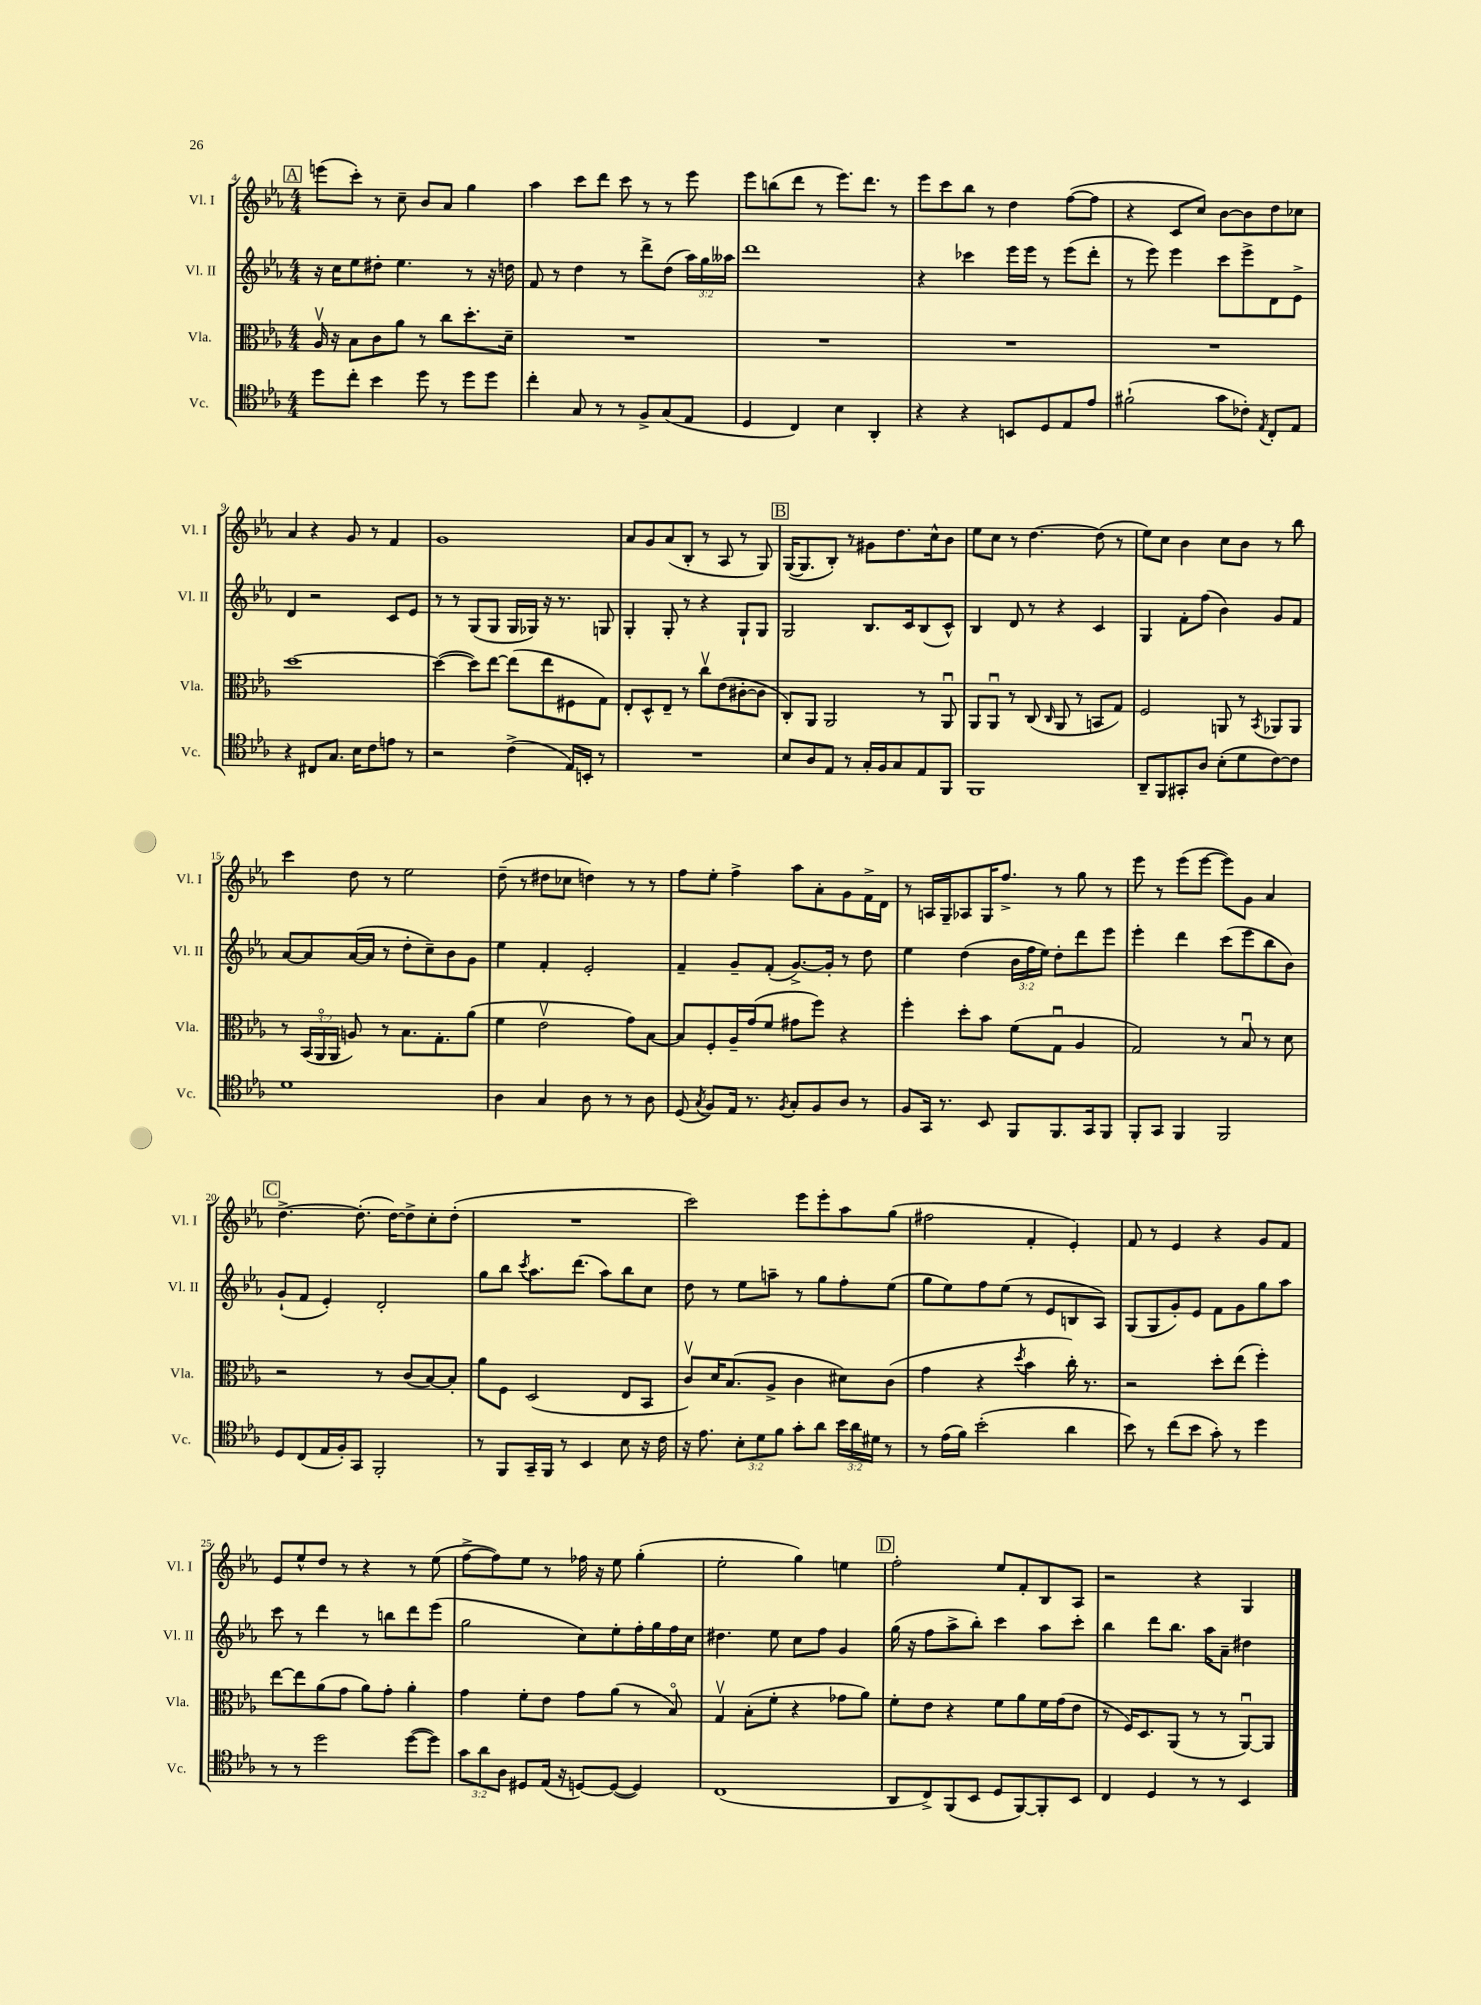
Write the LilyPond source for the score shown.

<<
\new StaffGroup <<
\new Staff = "s0" \with { instrumentName = "Vl. I" shortInstrumentName = "Vl. I" } {
    \clef treble \key ees \major \numericTimeSignature \time 4/4
    \autoBeamOff \mark \markup { \box "A" } e'''8[( c'''8]-.) r8 c''8-- bes'8[ aes'8] g''4 |
    aes''4 c'''8[ d'''8] c'''8 r8 r8 ees'''8 |
    ees'''8[ b''8( d'''8] r8 ees'''8.[) d'''8.] r8 |
    ees'''8[ c'''8 bes''8] r8 d''4 f''8[~( f''8] |
    r4 c'8[ c''8]) bes'8[~ bes'8 d''8 ces''8] |
    aes'4 r4 g'8 r8 f'4 |
    g'1 |
    aes'8[ g'8 aes'8( bes8]-. r8 aes8 r8 g8) |
    \mark \markup { \box "B" } g16[~( g8. bes8]-.) r8 gis'8[ d''8. c''16-^ bes'8] |
    ees''8[ c''8] r8 d''4.~ d''8( r8 |
    ees''8[) c''8] bes'4 c''8[ bes'8] r8 bes''8 |
    c'''4 d''8 r8 ees''2 |
    d''8--( r8 dis''8[ ces''8] d''4) r8 r8 |
    f''8[ ees''8]-. f''4-> aes''8[ aes'8-. g'8 f'16-> d'16] |
    r8 a16[ g16-- aes8 g16 f''8.]-> r8 g''8 r8 |
    ees'''8 r8 ees'''8[( ees'''8]~ ees'''8[) g'8] aes'4 |
    \mark \markup { \box "C" } d''4.~-> d''8.-.( d''16[~) d''8-> c''8-. d''8]-.( |
    R1 |
    c'''2) ees'''8[ ees'''8-. aes''8 g''8]( |
    fis''2 f'4-. ees'4-.) |
    f'8 r8 ees'4 r4 g'8[ f'8] |
    ees'8[ ees''8-^ d''8] r8 r4 r8 ees''8( |
    f''8[~-> f''8) ees''8] r8 fes''16 r16 ees''8 g''4-.( |
    ees''2-. g''4) e''4 |
    \mark \markup { \box "D" } f''2-. ees''8[ f'8-. bes8 aes8] |
    r2 r4 g4 \bar "|." |
}
\new Staff = "s1" \with { instrumentName = "Vl. II" shortInstrumentName = "Vl. II" } {
    \clef treble \key ees \major \numericTimeSignature \time 4/4 \override Staff.TupletNumber.text = #tuplet-number::calc-fraction-text
    \autoBeamOff \mark \markup { \box "A" } r16 c''16[ ees''8 dis''8]-. ees''4. r8 r16 d''16 |
    f'8 r8 d''4 r8 d'''8[-> d''8]( \tuplet 3/2 { aes''16[) g''16 aeses''16] } |
    d'''1 |
    r4 ces'''4 ees'''16[ ees'''16] r8 ees'''8[( d'''8]-. |
    r8 ees'''8) ees'''4 c'''8[ ees'''8-> d'8 ees'8]-> |
    d'4 r2 c'8[ ees'8] |
    r8 r8 g8[( g8] g16[ ges16]) r16 r8. g8 |
    g4-. g8-. r8 r4 g8[-! g8] |
    \mark \markup { \box "B" } g2 bes8.[ c'16 bes8( c'8]-^) |
    bes4 d'8 r8 r4 c'4 |
    g4 f'8[-. f''8]( bes'4) g'8[ f'8] |
    aes'8[~ aes'8 aes'16~( aes'16] r8 d''8[-. c''8--) bes'8 g'8] |
    ees''4 f'4-. ees'2-. |
    f'4-- g'8[-- f'8]-.( g'8.[~->) g'16]-. r8 d''8 |
    ees''4 d''4( \tuplet 3/2 { bes'16[ f''16 ees''16]) } d''8[-. d'''8 ees'''8] |
    ees'''4-. d'''4 c'''8[( ees'''8 bes''8 bes'8]) |
    \mark \markup { \box "C" } g'8[-!( f'8] ees'4-.) d'2-. |
    g''8[ bes''8] \acciaccatura { c'''8 } aes''8.[ d'''8.]( aes''8[) bes''8 c''8] |
    d''8 r8 ees''8[ a''8]-- r8 g''8[ f''8-. ees''8]( |
    g''8[ ees''8) f''8 ees''8]( r8 ees'8[ b8 aes8]) |
    g8[( g8 g'8-.) ees'8] f'8[ g'8 g''8 aes''8] |
    c'''8 r8 d'''4 r8 b''8[ d'''8 ees'''8]( |
    g''2 c''8[) ees''8-. f''16-. g''16 f''16 c''16] |
    dis''4. ees''8 c''8[ f''8] g'4 |
    \mark \markup { \box "D" } g''16( r16 f''8[ aes''8-> bes''8]-.) c'''4 aes''8[ c'''8]-. |
    bes''4 d'''8[ bes''8.] aes''16[ aes'8]-- dis''4 \bar "|." |
}
\new Staff = "s2" \with { instrumentName = "Vla." shortInstrumentName = "Vla." } {
    \clef alto \key ees \major \numericTimeSignature \time 4/4 \override Staff.TupletNumber.text = #tuplet-number::calc-fraction-text
    \autoBeamOff \mark \markup { \box "A" } aes16\upbow r16 bes8[ c'8 aes'8] r8 c''8[ d''8.-. d'16]-- |
    R1 |
    R1 |
    R1 |
    R1 |
    d''1~ |
    d''4~( d''8[) ees''8]~ ees''8[( ees''8 fis8 g8]) |
    ees8[-. d8-^ ees8]-- r8 c''8[\upbow ees'8( cis'8~-. cis'8] |
    \mark \markup { \box "B" } c8[-.) aes,8] aes,2 r8 aes,8\downbow |
    aes,8[ aes,8]\downbow r8 c8( \grace { c16 } aes,8 r8 b,8[ g8]) |
    f2 a,8 r8 \acciaccatura { bes,8 } aes,8[ aes,8] |
    r8 \tuplet 3/2 { bes,16[( aes,16\flageolet aes,16] } a8) r8 bes8.[ g8.-. aes'8]( |
    f'4 ees'2\upbow g'8[) bes8]~ |
    bes8[ f8-. aes16-- g'16( f'8] gis'8[ f''8]) r4 |
    f''4-. d''8[-. bes'8] f'8[( g8]\downbow aes4 |
    g2) r8 bes8\downbow r8 d'8 |
    \mark \markup { \box "C" } r2 r8 c'8[( bes8~) bes8]-. |
    aes'8[ f8] d2( ees8[ bes,8] |
    c'8[\upbow) d'16 bes8.( aes8]-> c'4 dis'8[) c'8]( |
    g'4 r4 \acciaccatura { d''8 } bes'4 c''16-.) r8. |
    r2 d''8[-. ees''8]( f''4-.) |
    ees''8[~ ees''8 aes'8( g'8] aes'8[) g'8]-. aes'4-. |
    g'4 f'8[-. ees'8] g'8[ aes'8]( r8 bes8\flageolet) |
    g4\upbow bes8[-.( f'8]-. r4 ges'8[ aes'8]) |
    \mark \markup { \box "D" } f'8[-. ees'8] r4 f'8[ aes'8 f'16 g'16( ees'8] |
    r8 f16[) d8. aes,8]( r8 r8 aes,8[~\downbow) aes,8] \bar "|." |
}
\new Staff = "s3" \with { instrumentName = "Vc." shortInstrumentName = "Vc." } {
    \clef tenor \key ees \major \numericTimeSignature \time 4/4 \override Staff.TupletNumber.text = #tuplet-number::calc-fraction-text
    \autoBeamOff \mark \markup { \box "A" } d''8[ c''8]-. bes'4 d''8 r8 d''8[ d''8] |
    c''4-. g8 r8 r8 f8[-> g8( ees8] |
    d4 c4) bes4 aes,4-. |
    r4 r4 b,8[ d8 ees8 ees'8] |
    fis'2-!( g'8[ ces'8]-.) \acciaccatura { ees8 } c8[-. ees8] |
    r4 cis8[ g8.] bes16[ c'8 e'8] r8 |
    r2 c'4->( ees16[) b,16]-. r8 |
    R1 |
    \mark \markup { \box "B" } bes8[ aes8 ees8] r8 g16[-. f16 g8 ees8 f,8] |
    f,1 |
    aes,8[-- f,8 gis,8-. aes8] bes8[-.( d'8 c'8~) c'8] |
    d'1 |
    aes4 g4 aes8 r8 r8 aes8 |
    d8( \acciaccatura { g8 } f8[) ees16] r8. \acciaccatura { f8 } g8[-. f8 aes8] r8 |
    f8[ g,16] r8. bes,8 f,8[ f,8. g,16 f,8] |
    f,8[-. g,8] f,4 f,2 |
    \mark \markup { \box "C" } d8[ c8( ees16 f16-.) g,8] f,2-. |
    r8 f,8[ g,16-- f,16] r8 bes,4 bes8 r16 c'16 |
    r16 ees'8. \tuplet 3/2 { bes8[-. d'8 f'8] } g'8[-. aes'8] \tuplet 3/2 { bes'16[ aes'16 dis'16] } r8 |
    r8 ees'16[( f'16]) bes'2-.( aes'4 |
    bes'8) r8 c''8[( bes'8] g'8-.) r8 d''4 |
    r8 r8 d''2 d''8[~( d''8]) |
    \tuplet 3/2 { g'8[ aes'8 aes8] } dis8[ ees16]( r16 d8[~) d8]~( d4) |
    c1( |
    \mark \markup { \box "D" } aes,8[ c8->) f,8( bes,8] d8[ f,8~) f,8-. bes,8] |
    c4 d4 r8 r8 bes,4 \bar "|." |
}
>>
>>
\layout { \context { \Score currentBarNumber = #4 } }
